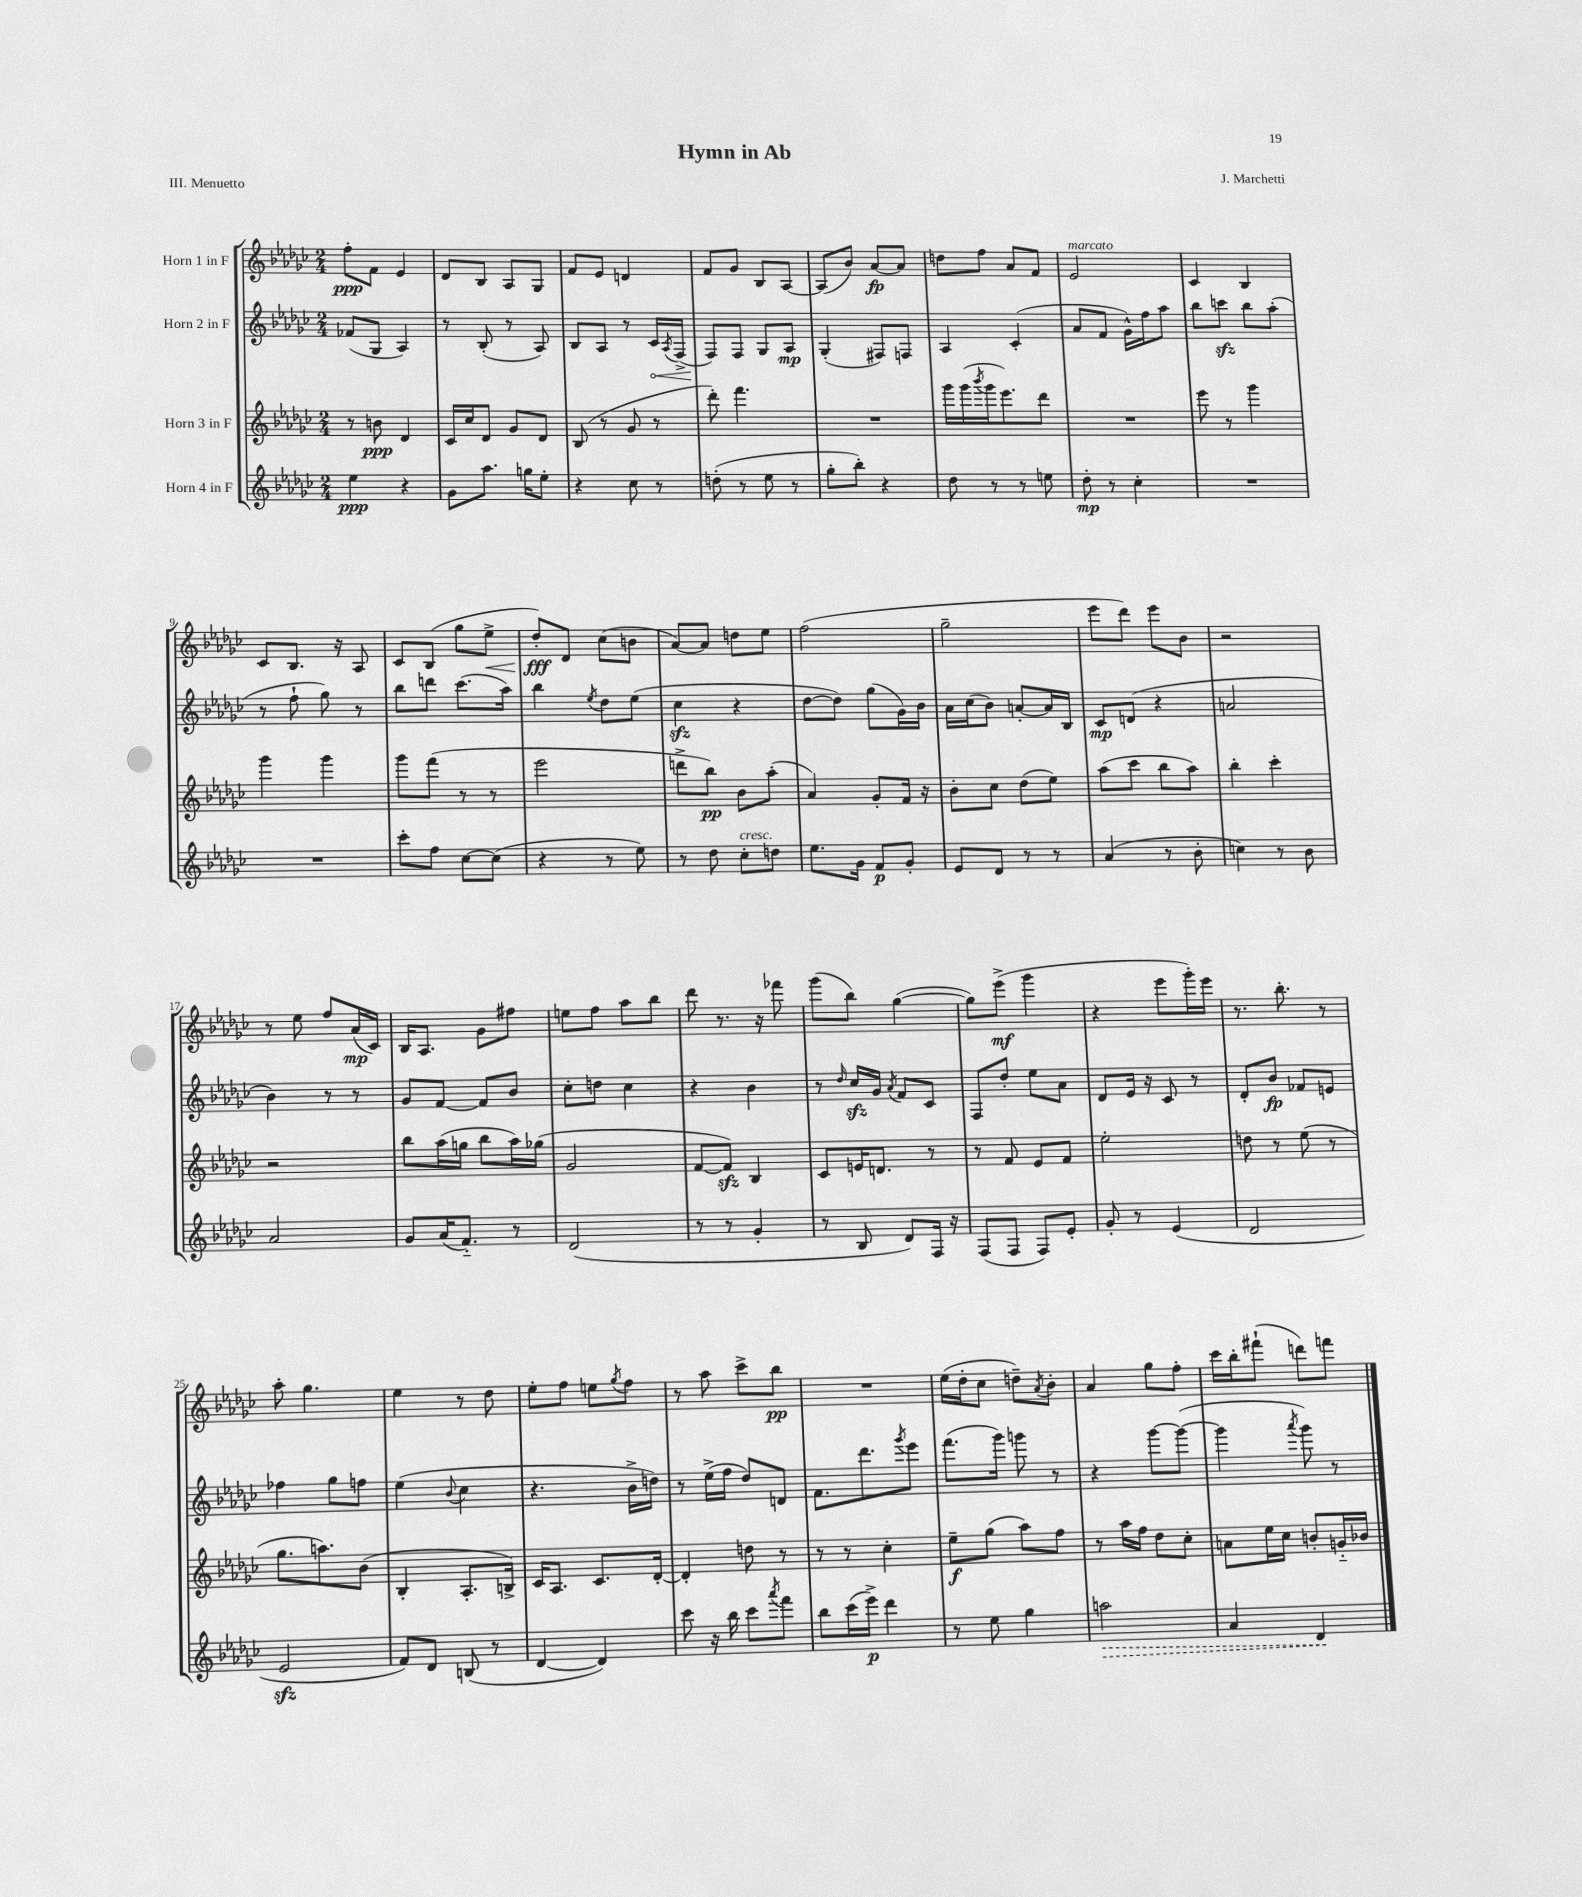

**kern	**dynam	**kern	**dynam	**kern	**dynam	**kern	**dynam
*part4	*part4	*part3	*part3	*part2	*part2	*part1	*part1
*staff4	*staff4	*staff3	*staff3	*staff2	*staff2	*staff1	*staff1
*I"Horn 4 in F	*	*I"Horn 3 in F	*	*I"Horn 2 in F	*	*I"Horn 1 in F	*
*clefG2	*	*clefG2	*	*clefG2	*	*clefG2	*
*k[b-e-a-d-g-c-]	*	*k[b-e-a-d-g-c-]	*	*k[b-e-a-d-g-c-]	*	*k[b-e-a-d-g-c-]	*
*M2/4	*	*M2/4	*	*M2/4	*	*M2/4	*
=1	=1	=1	=1	=1	=1	=1	=1
4ee-\	ppp	8r	.	(8f-X/L	.	8ff'\L	ppp
.	.	8bn\	ppp	8G-/J	.	8f\J	.
4r	.	4d-/	.	4A-/)	.	4e-/	.
=2	=2	=2	=2	=2	=2	=2	=2
8g-\L	.	16c-/LL	.	8r	.	8d-/L	.
.	.	16cc-/J	.	.	.	.	.
8.aa-\J	.	8d-/J	.	(8B-'/	.	8B-/J	.
.	.	8g-/L	.	8r	.	8A-/L	.
16ggn\KL	.	.	.	.	.	.	.
8ee-'\J	.	8d-/J	.	8A-/)	.	8G-/J	.
=3	=3	=3	=3	=3	=3	=3	=3
4r	.	(8B-/	.	8B-/L	.	8f/L	.
.	.	8r	.	8A-/J	.	8e-/J	.
8cc-\	.	8g-/	.	8r	.	4dn/	.
!	!	!	!	!	!LO:HP:b	!	!
8r	.	8r	.	16c-/LL	<	.	.
.	.	.	.	8qA-/	.	.	.
.	.	.	.	(16F^/JJ	.	.	.
=4	=4	=4	=4	=4	=4	=4	=4
(8ddn'\	.	8ddd-'\)	.	8F/L)	.	8f/L	.
8r	.	4.fff\	.	8F/J	[	8g-/J	.
8ee-\	.	.	.	8G-/L	.	8B-/L	.
8r	.	.	.	8A-/J	mp	[8A-/J	.
=5	=5	=5	=5	=5	=5	=5	=5
8gg-'\L	.	2r	.	(4G-'/	.	(8A-/L]	.
8bb-'\J)	.	.	.	.	.	8b-/J)	.
4r	.	.	.	8F#X/L)	.	[8a-/L	fp
.	.	.	.	8Fn/J	.	8a-/J]	.
=6	=6	=6	=6	=6	=6	=6	=6
8dd-\	.	16ggg-\LL	.	4A-/	.	8ddn\L	.
.	.	(16ggg-\	.	.	.	.	.
.	.	8qbbb-/	.	.	.	.	.
8r	.	16ggg-\J	.	.	.	8ff\J	.
.	.	8.eee-\)	.	.	.	.	.
8r	.	.	.	(4c-'/	.	8a-/L	.
8een\	.	8ddd-\J	.	.	.	8f/J	.
=7	=7	=7	=7	=7	=7	=7	=7
!	!	!	!	!	!	!LO:TX:a:i:t=marcato	!
8dd-'\	mp	2r	.	8a-/L	.	2e-/	.
8r	.	.	.	8f/J	.	.	.
4cc-'\	.	.	.	16g-^^\LL)	.	.	.
.	.	.	.	16ff\J	.	.	.
.	.	.	.	8aa-\J	.	.	.
=8	=8	=8	=8	=8	=8	=8	=8
2r	.	8eee-\	.	8bb-\L	.	4c-/	.
.	.	8r	.	8cccnzz\J	.	.	.
.	.	4ggg-\	.	8bb-\L	.	4B-/	.
.	.	.	.	(8aa-'\J	.	.	.
!!LO:LB:g=z
=9	=9	=9	=9	=9	=9	=9	=9
2r	.	4ggg-\	.	8r	.	8c-/L	.
.	.	.	.	8ff`\	.	8.B-/J	.
.	.	4ggg-\	.	8gg-\)	.	.	.
.	.	.	.	.	.	16r	.
.	.	.	.	8r	.	8A-/	.
=10	=10	=10	=10	=10	=10	=10	=10
8ccc-'\L	.	8ggg-\L	.	8bb-\L	.	8c-/L	.
8ff\J	.	(8fff\J	.	8dddn\J	.	(8B-/J	.
[8cc-\L	.	8r	.	(8.ccc-\L	.	8gg-\L	.
!	!	!	!	!	!	!	!LO:HP:b
(8cc-\J]	.	8r	.	.	.	8ee-^\J	<
.	.	.	.	16aa-\Jk)	.	.	.
=11	=11	=11	=11	=11	=11	=11	=11
4r	.	2eee-\	.	4bb-\	.	8dd-'/L)	fff
.	.	.	.	.	.	8d-/J	[
.	.	.	.	8qee-/	.	.	.
8r	.	.	.	8dd-\L	.	(8cc-\L	.
8ee-\)	.	.	.	(8ee-\J	.	8bn\J	.
=12	=12	=12	=12	=12	=12	=12	=12
8r	.	8dddn^\L	.	4cc-zz\	.	[8a-/L)	.
8dd-\	.	8bb-\J)	pp	.	.	8a-/J]	.
!LO:TX:a:i:t=cresc.	!	!	!	!	!	!	!
8cc-'\L	.	8b-\L	.	4r	.	8ddn\L	.
8ddn\J	.	(8aa-'\J	.	.	.	8ee-\J	.
=13	=13	=13	=13	=13	=13	=13	=13
8.ee-\L	.	4a-/)	.	[8dd-\L	.	(2ff\	.
.	.	.	.	8dd-\J])	.	.	.
16g-\Jk	.	.	.	.	.	.	.
8f/L	p	8g-'/L	.	(8gg-\L	.	.	.
8g-'/J	.	16f/Jk	.	16g-\L)	.	.	.
.	.	16r	.	16b-\JJ	.	.	.
=14	=14	=14	=14	=14	=14	=14	=14
8e-/L	.	8b-'\L	.	16a-\LL	.	2gg-~\	.
.	.	.	.	(16cc-\J	.	.	.
8d-/J	.	8cc-\J	.	8b-\J)	.	.	.
8r	.	(8dd-\L	.	[8an'/L	.	.	.
8r	.	8ee-\J)	.	16a/L]	.	.	.
.	.	.	.	16B-/JJ	.	.	.
=15	=15	=15	=15	=15	=15	=15	=15
(4a-/	.	(8aa-\L	.	8c-/L	mp	8eee-\L	.
.	.	8ccc-\J	.	(8dn/J	.	8ddd-\J)	.
8r	.	8bb-\L	.	4r	.	8eee-\L	.
8b-'\	.	8aa-\J)	.	.	.	8b-\J	.
=16	=16	=16	=16	=16	=16	=16	=16
4ccn\)	.	4bb-'\	.	2an/	.	2r	.
8r	.	4ccc-'\	.	.	.	.	.
8b-\	.	.	.	.	.	.	.
!!LO:LB:g=z
=17	=17	=17	=17	=17	=17	=17	=17
2a-/	.	2r	.	4b-\)	.	8r	.
.	.	.	.	.	.	8ee-\	.
.	.	.	.	8r	.	8ff/L	.
.	.	.	.	8r	.	(16a-/L	mp
.	.	.	.	.	.	16c-/JJ)	.
=18	=18	=18	=18	=18	=18	=18	=18
8g-/L	.	8bb-\L	.	8g-/L	.	16B-/KL	.
.	.	.	.	.	.	8.A-/J	.
(16a-/K	.	(16aa-\L	.	[8f/J	.	.	.
8.f/J)	.	16ggn\JJ	.	.	.	.	.
.	.	8bb-\L	.	8f/L]	.	8g-\L	.
8r	.	16aa-\L)	.	8b-/J	.	8ff#X\J	.
.	.	(16gg-X\JJ	.	.	.	.	.
=19	=19	=19	=19	=19	=19	=19	=19
(2d-/	.	2g-/	.	8cc-'\L	.	8een\L	.
.	.	.	.	8ddn\J	.	8ff\J	.
.	.	.	.	4cc-\	.	8aa-\L	.
.	.	.	.	.	.	8bb-\J	.
=20	=20	=20	=20	=20	=20	=20	=20
8r	.	[8f/L	.	4r	.	8ddd-\	.
8r	.	8fzz/J])	.	.	.	8.r	.
4g-'/	.	4B-/	.	4b-\	.	.	.
.	.	.	.	.	.	16r	.
.	.	.	.	.	.	8fff-X\	.
=21	=21	=21	=21	=21	=21	=21	=21
8r	.	8c-/L	.	8r	.	(8ggg-\L	.
.	.	.	.	16qqdd-/	.	.	.
8B-/	.	16en/K	.	16cc-zz/LL	.	8bb-\J)	.
.	.	8.dn/J	.	16g-/JJ	.	.	.
.	.	.	.	8qa-/	.	.	.
8d-/L)	.	.	.	8f/L	.	([4gg-\	.
16F/Jk	.	8r	.	8c-/J	.	.	.
16r	.	.	.	.	.	.	.
=22	=22	=22	=22	=22	=22	=22	=22
(8F/L	.	8r	.	8F/L	.	8gg-\L])	.
8F/J	.	8f/	.	8dd-'/J	.	(8eee-^\J	mf
8F/L)	.	8e-/L	.	8ee-\L	.	4ggg-\	.
8e-'/J	.	8f/J	.	8a-\J	.	.	.
=23	=23	=23	=23	=23	=23	=23	=23
8g-'/	.	2ee-'\	.	8d-/L	.	4r	.
8r	.	.	.	16e-/Jk	.	.	.
.	.	.	.	16r	.	.	.
(4e-/	.	.	.	8c-/	.	8eee-\L	.
.	.	.	.	8r	.	16ggg-'\L)	.
.	.	.	.	.	.	16eee-\JJ	.
=24	=24	=24	=24	=24	=24	=24	=24
2d-/	.	8ddn\	.	8d-'/L	.	8.r	.
.	.	8r	.	8b-/J	fp	.	.
.	.	.	.	.	.	8.bb-'\	.
.	.	(8ee-\	.	8f-X/L	.	.	.
.	.	8r	.	8en/J	.	8r	.
!!LO:LB:g=z
=25	=25	=25	=25	=25	=25	=25	=25
2e-zz/	.	8.gg-\L	.	4ff-X\	.	8aa-'\	.
.	.	.	.	.	.	4.gg-\	.
.	.	8.aan\)	.	.	.	.	.
.	.	.	.	8gg-\L	.	.	.
.	.	(8b-\J	.	8ffn\J	.	.	.
=26	=26	=26	=26	=26	=26	=26	=26
8f/L)	.	4B-'/	.	(4ee-\	.	4ee-\	.
8d-/J	.	.	.	.	.	.	.
.	.	.	.	8qqb-/	.	.	.
(8Bn/	.	8.A-'/L	.	4cc-\	.	8r	.
8r	.	.	.	.	.	8dd-\	.
.	.	16Bn^/Jk)	.	.	.	.	.
=27	=27	=27	=27	=27	=27	=27	=27
[4d-/	.	16c-/KL	.	4.r	.	8ee-'\L	.
.	.	8.A-/J	.	.	.	.	.
.	.	.	.	.	.	8ff\J	.
4d-/])	.	8.c-/L	.	.	.	8een\L	.
.	.	.	.	.	.	8qgg-/	.
.	.	.	.	16b-^\LL	.	8ff\J	.
.	.	[16d-'/Jk	.	16ddn\JJ)	.	.	.
=28	=28	=28	=28	=28	=28	=28	=28
8ccc-\	.	4d-'/]	.	8r	.	8r	.
16r	.	.	.	(16ee-^\LL	.	8aa-\	.
16bb-\	.	.	.	16ff\JJ	.	.	.
8ccc-\L	.	8ddn\	.	8dd-/L)	.	8ccc-^\L	.
8qaaa-/	.	.	.	.	.	.	.
8fff\J	.	8r	.	8dn/J	.	8bb-\J	pp
=29	=29	=29	=29	=29	=29	=29	=29
8bb-\L	.	8r	.	8.f\L	.	2r	.
(16ccc-\L	.	8r	.	.	.	.	.
16eee-^\JJ)	p	.	.	8.ddd-\	.	.	.
4ddd-\	.	4cc-'\	.	.	.	.	.
.	.	.	.	8qggg-/	.	.	.
.	.	.	.	8eee-\J	.	.	.
=30	=30	=30	=30	=30	=30	=30	=30
8r	.	8ee-~\L	f	(8.fff\L	.	(16ee-\LL	.
.	.	.	.	.	.	16dd-'\J	.
8ee-\	.	(8gg-\J	.	.	.	8cc-\J	.
.	.	.	.	16ggg-\Jk)	.	.	.
4gg-\	.	8aa-\L)	.	8gggn\	.	8ddn~\L)	.
.	.	.	.	.	.	8qa-/	.
.	.	8ff\J	.	8r	.	8b-'\J	.
=31	=31	=31	=31	=31	=31	=31	=31
!	!LO:HP:b	!	!	!	!	!	!
2aan\	>	8r	.	4r	.	4a-/	.
.	.	16aa-\LL	.	.	.	.	.
.	.	16ff\JJ	.	.	.	.	.
.	.	8dd-\L	.	[8ggg-\L	.	8gg-\L	.
.	.	8cc-'\J	.	(8ggg-\J_	.	8ff'\J	.
=32	=32	=32	=32	=32	=32	=32	=32
4a-/	.	8an\L	.	4ggg-\]	.	16ccc-\LL	.
.	.	.	.	.	.	16bb-'\J	.
.	.	16ee-\L	.	.	.	(8fff#X`\J	.
.	.	16cc-\JJ	.	.	.	.	.
.	.	.	.	8qaaa-/	.	.	.
4d-/	.	8bn'/L	.	8ggg-\)	.	8dddn\L)	.
.	.	16gn/L	.	8r	.	8fffn\J	.
.	.	16b-X/JJ	.	.	.	.	.
.	]	.	.	.	.	.	.
==	==	==	==	==	==	==	==
*-	*-	*-	*-	*-	*-	*-	*-
